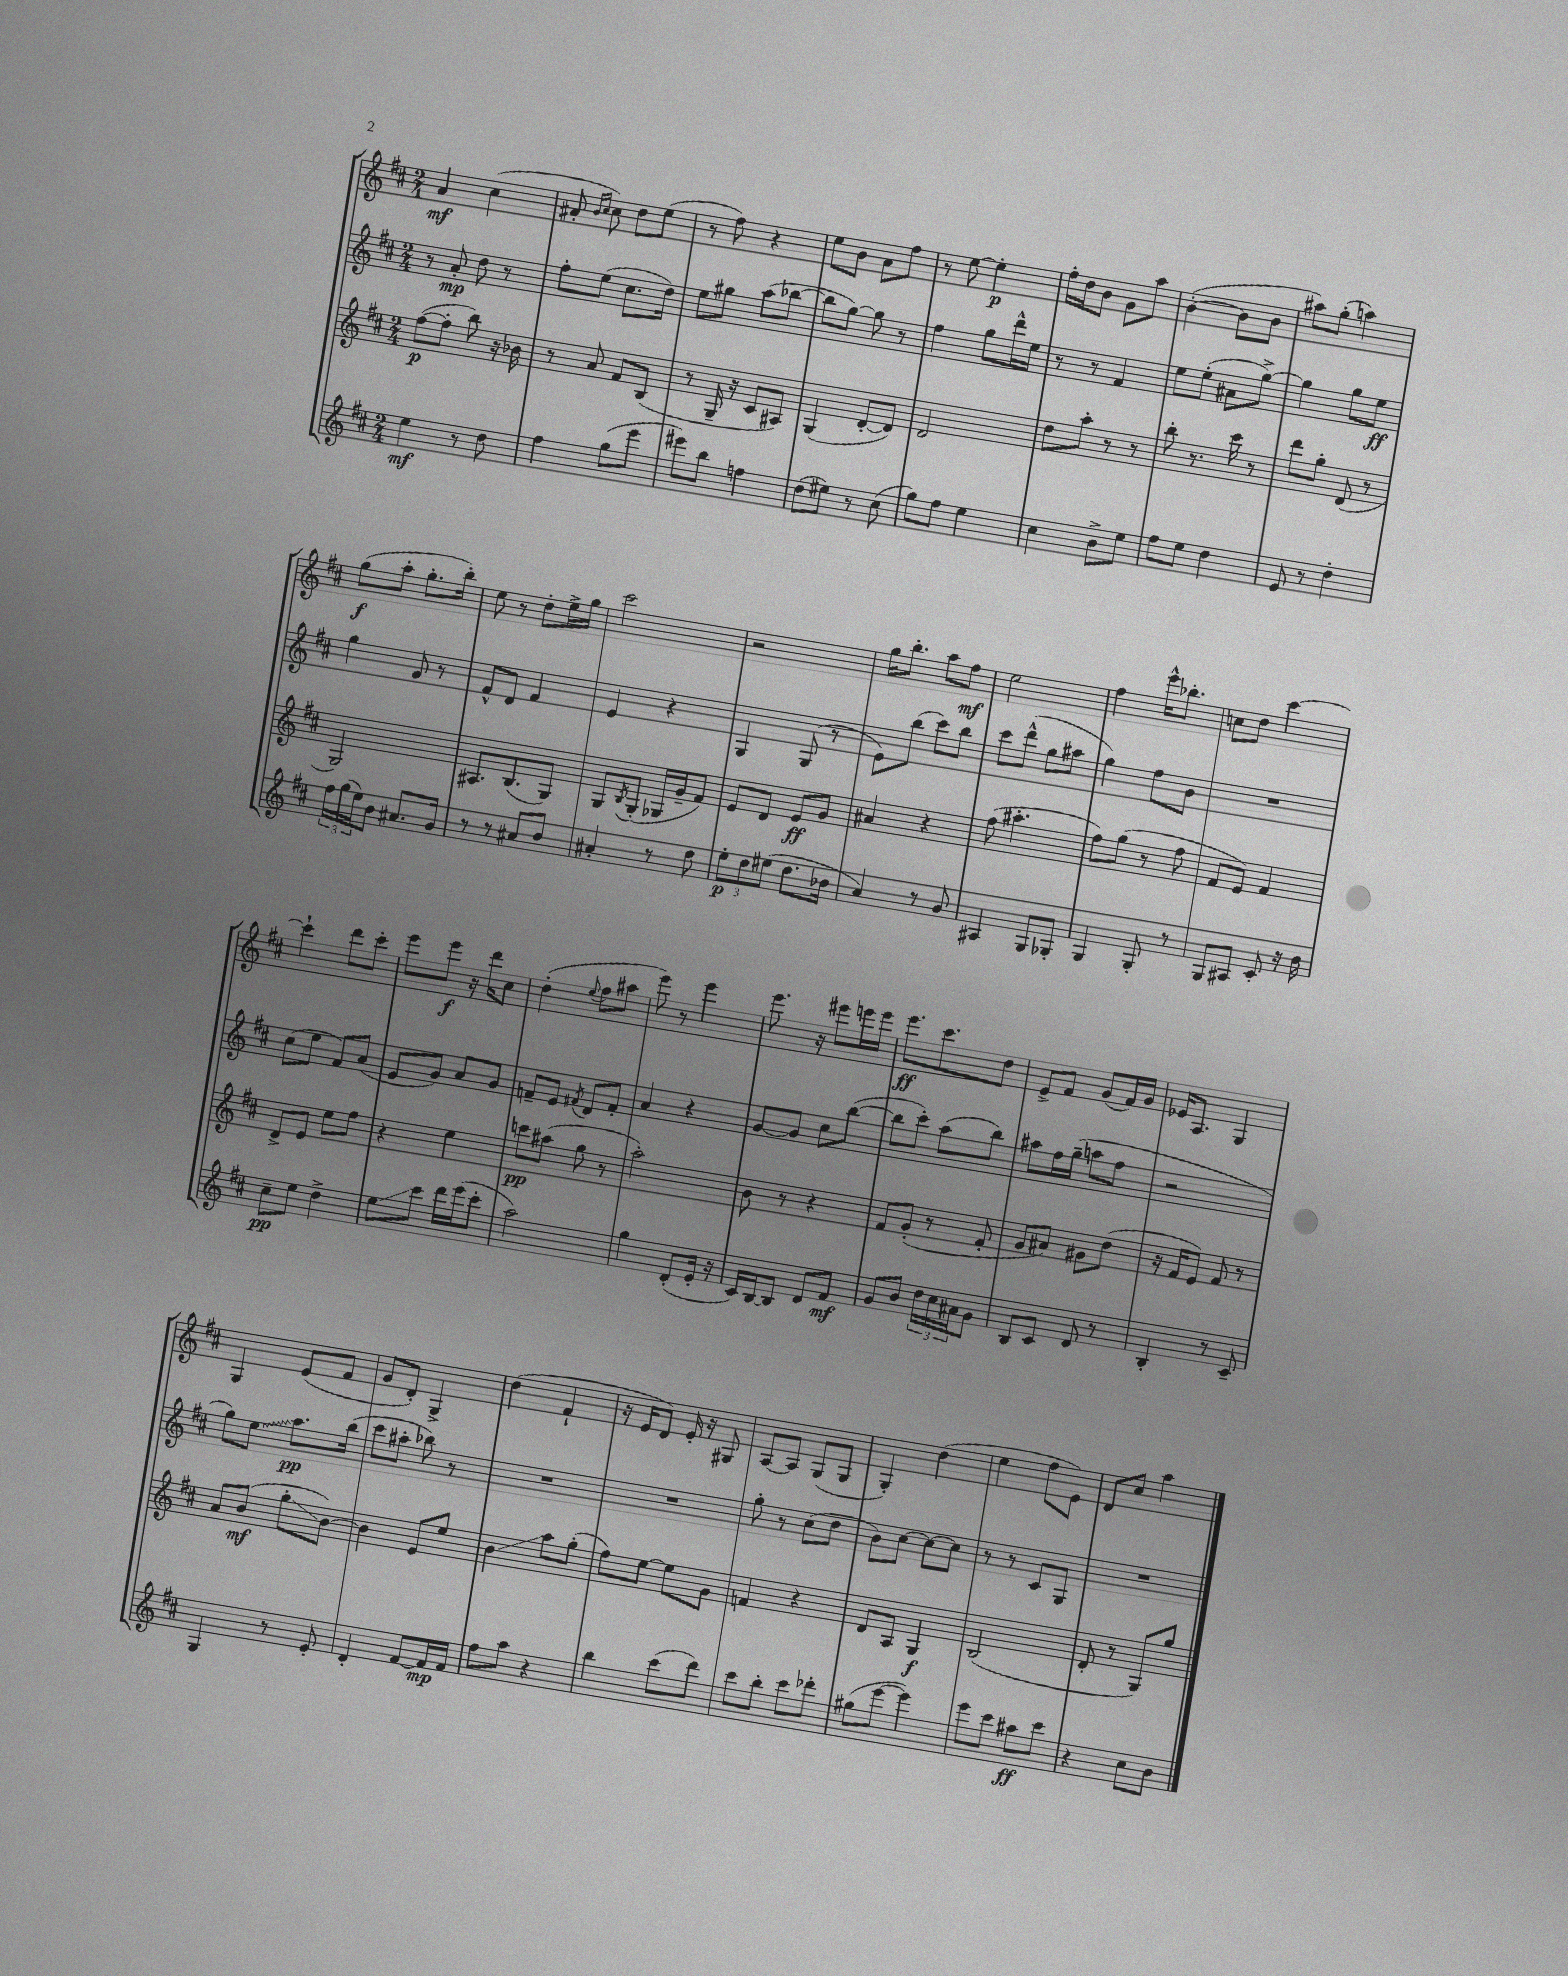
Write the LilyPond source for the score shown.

<<
\new StaffGroup <<
\new Staff = "s0" {
    \clef treble \key d \major \numericTimeSignature \time 2/4
    a'4\mf cis''4( |
    ais'8-. \grace { b'16 cis''16 } cis''8) d''8 e''8( |
    r8 fis''8) r4 |
    e''8 b'8 a'8 fis''8 |
    r8 e''8~ e''4-.\p |
    fis''16-. d''16 b'8 g'8 a''8 |
    b'4~-.( b'8 b'8 |
    ais''8) g''8-.( a''4) |
    g''8\f( a''8-. g''8.-. b''16-.) |
    e''8 r8 d''8-. e''16-> g''16 |
    cis'''2 |
    r2 |
    g''16 b''8.-. a''8 fis''8\mf |
    e''2 |
    fis''4 e'''16-^ bes''8.-. |
    c''8 d''8 cis'''4~ |
    cis'''4-! d'''8 cis'''8-. |
    e'''8 e'''8\f r16 d'''16 cis''8 |
    d''4-.( \appoggiatura { e''8 } fis''8 ais''8 |
    e'''8) r8 e'''4 |
    e'''8. r16 eis'''8 e'''16 e'''16 |
    e'''8.\ff cis'''8. d''8 |
    e'8-> fis'8 g'8( fis'16) g'16 |
    ees'16 a8. g4 |
    g4 e'8( fis'8 |
    g'8 d'8-.) g4-> |
    d''4( fis'4-! |
    r16 e'16 d'8) e'16-. r16 gis8 |
    a8~ a8 g8( g8 |
    g4-.) d''4( |
    e''4 fis''8 e'8) |
    d'8 cis''8 a''4 \bar "|." |
}
\new Staff = "s1" {
    \clef treble \key d \major \numericTimeSignature \time 2/4
    r8 a'8-.\mp d''8 r8 |
    fis''8-. e''8( cis''8. d''16) |
    e''8 gis''8 a''8( bes''8~ |
    bes''8 g''8~) g''8 r8 |
    fis''4 g''8 d'''16-^ e''16 |
    r8 r8 fis'4 |
    e''8 e''8-.( ais'8 g''8~->) |
    g''4 g''8 e''8\ff |
    g''4 g'8 r8 |
    fis'8-^ d'8 fis'4 |
    e'4 r4 |
    g4 g8( r8 |
    e'8) b''8( cis'''8) b''8 |
    cis'''8 d'''8-^( g''8 ais''8 |
    g''4) fis''8 b'8 |
    R2 |
    cis''8( e''8 fis'8) a'8( |
    e'8 g'8) a'8 g'8 |
    f'8-- e'8 \acciaccatura { fis'8 } d'8 fis'8-. |
    a'4 r4 |
    g'8~ g'8 cis''8 b''8~( |
    b''8 cis'''8-.) a''8( b''8) |
    ais''8 fis''16 g''16--( a''8 fis''8 |
    r2 |
    g''8) \once \override Glissando.style = #'zigzag e''8\glissando a''8.\pp b''16( |
    cis'''8 ais''8-. bes''8) r8 |
    R2 |
    R2 |
    g''8-. r8 cis''8( d''8 |
    b'8) cis''8~ cis''8~ cis''8 |
    r8 r8 cis'8 g8 |
    R2 \bar "|." |
}
\new Staff = "s2" {
    \clef treble \key d \major \numericTimeSignature \time 2/4
    fis''8~\p( fis''8-. b''8) r16 bes'16 |
    r8 a'8 fis'8 b8( |
    r8 g16-- r16 cis'8 ais8) |
    g4( d'8~-. d'8) |
    d'2 |
    d''8 a''8-. r8 r8 |
    b''8-. r8. cis'''16 r8 |
    d'''8 g''8-. d'8( r8 |
    g2) |
    ais8. b8.( g8) |
    g8 \acciaccatura { b8 } g8-.( ges16 g'16-- fis'8) |
    e'8 d'8 e'8\ff g'8 |
    ais'4 r4 |
    fis''8( ais''4.-. |
    fis''8) g''8( r8 fis''8 |
    fis'8 e'8) fis'4 |
    d'8-> e'8 e''8 fis''8 |
    r4 e''4 |
    c'''8\pp ais''8( g''8 r8 |
    a''2-.) |
    b'8 r8 r4 |
    fis'8 g'8-.( r8 fis'8-. |
    g'8 ais'8) gis'8 d''8( |
    r16 fis'16 e'8) fis'8 r8 |
    a'8 b'8\mf( g''8-.\glissando b'8~) |
    b'4 e'8 e''8 |
    b'4\glissando a''8 g''8-.( |
    fis''8) e''8~ e''8 g'8 |
    f'4 r4 |
    d'8 a8 g4\f |
    b2( |
    d'8-. r8 g8) g''8 \bar "|." |
}
\new Staff = "s3" {
    \clef treble \key d \major \numericTimeSignature \time 2/4
    e''4\mf r8 d''8 |
    fis''4 g''8( e'''8 |
    eis'''8) b''8 f''4 |
    d''8( eis''8) r8 cis''8( |
    g''8) fis''8 e''4 |
    cis''4 b'8-> e''8 |
    fis''8 e''8 d''4 |
    e'8 r8 d''4-. |
    \tuplet 3/2 { fis''16 g''16( e''16) } b'8 ais'8. g'16 |
    r8 r8 ais'8 b'8 |
    ais'4-. r8 d''8 |
    \tuplet 3/2 { e''8-.\p d''8 eis''8( } d''8. bes'16 |
    a'4) r8 g'8 |
    ais4 g8 ges8-. |
    g4 g8-. r8 |
    g8 ais8 cis'8-. r16 b'16 |
    cis''8--\pp e''8 d''4-> |
    e''8\glissando cis'''8 d'''16 e'''16( cis'''8-. |
    a''2) |
    g''4 d'8-.( e'16-. r16 |
    cis'16) b16~ b8 d'8 fis'8\mf |
    g'8 b'8 \tuplet 3/2 { d''16 cis''16 ais'16 } g'8 |
    b8 cis'8 d'8 r8 |
    b4-. r8 cis'8-- |
    g4 r8 e'8-. |
    d'4-. fis'8~ fis'16\mp fis'16 |
    fis''8 a''8 r4 |
    b''4 cis'''8( d'''8) |
    cis'''8 b''8-. cis'''8 des'''8-. |
    gis''8( e'''8~ e'''4) |
    e'''8 cis'''8 ais''8\ff cis'''8 |
    r4 cis''8 b'8 \bar "|." |
}
>>
>>
\layout { \context { \Score \remove "Bar_number_engraver" } }
